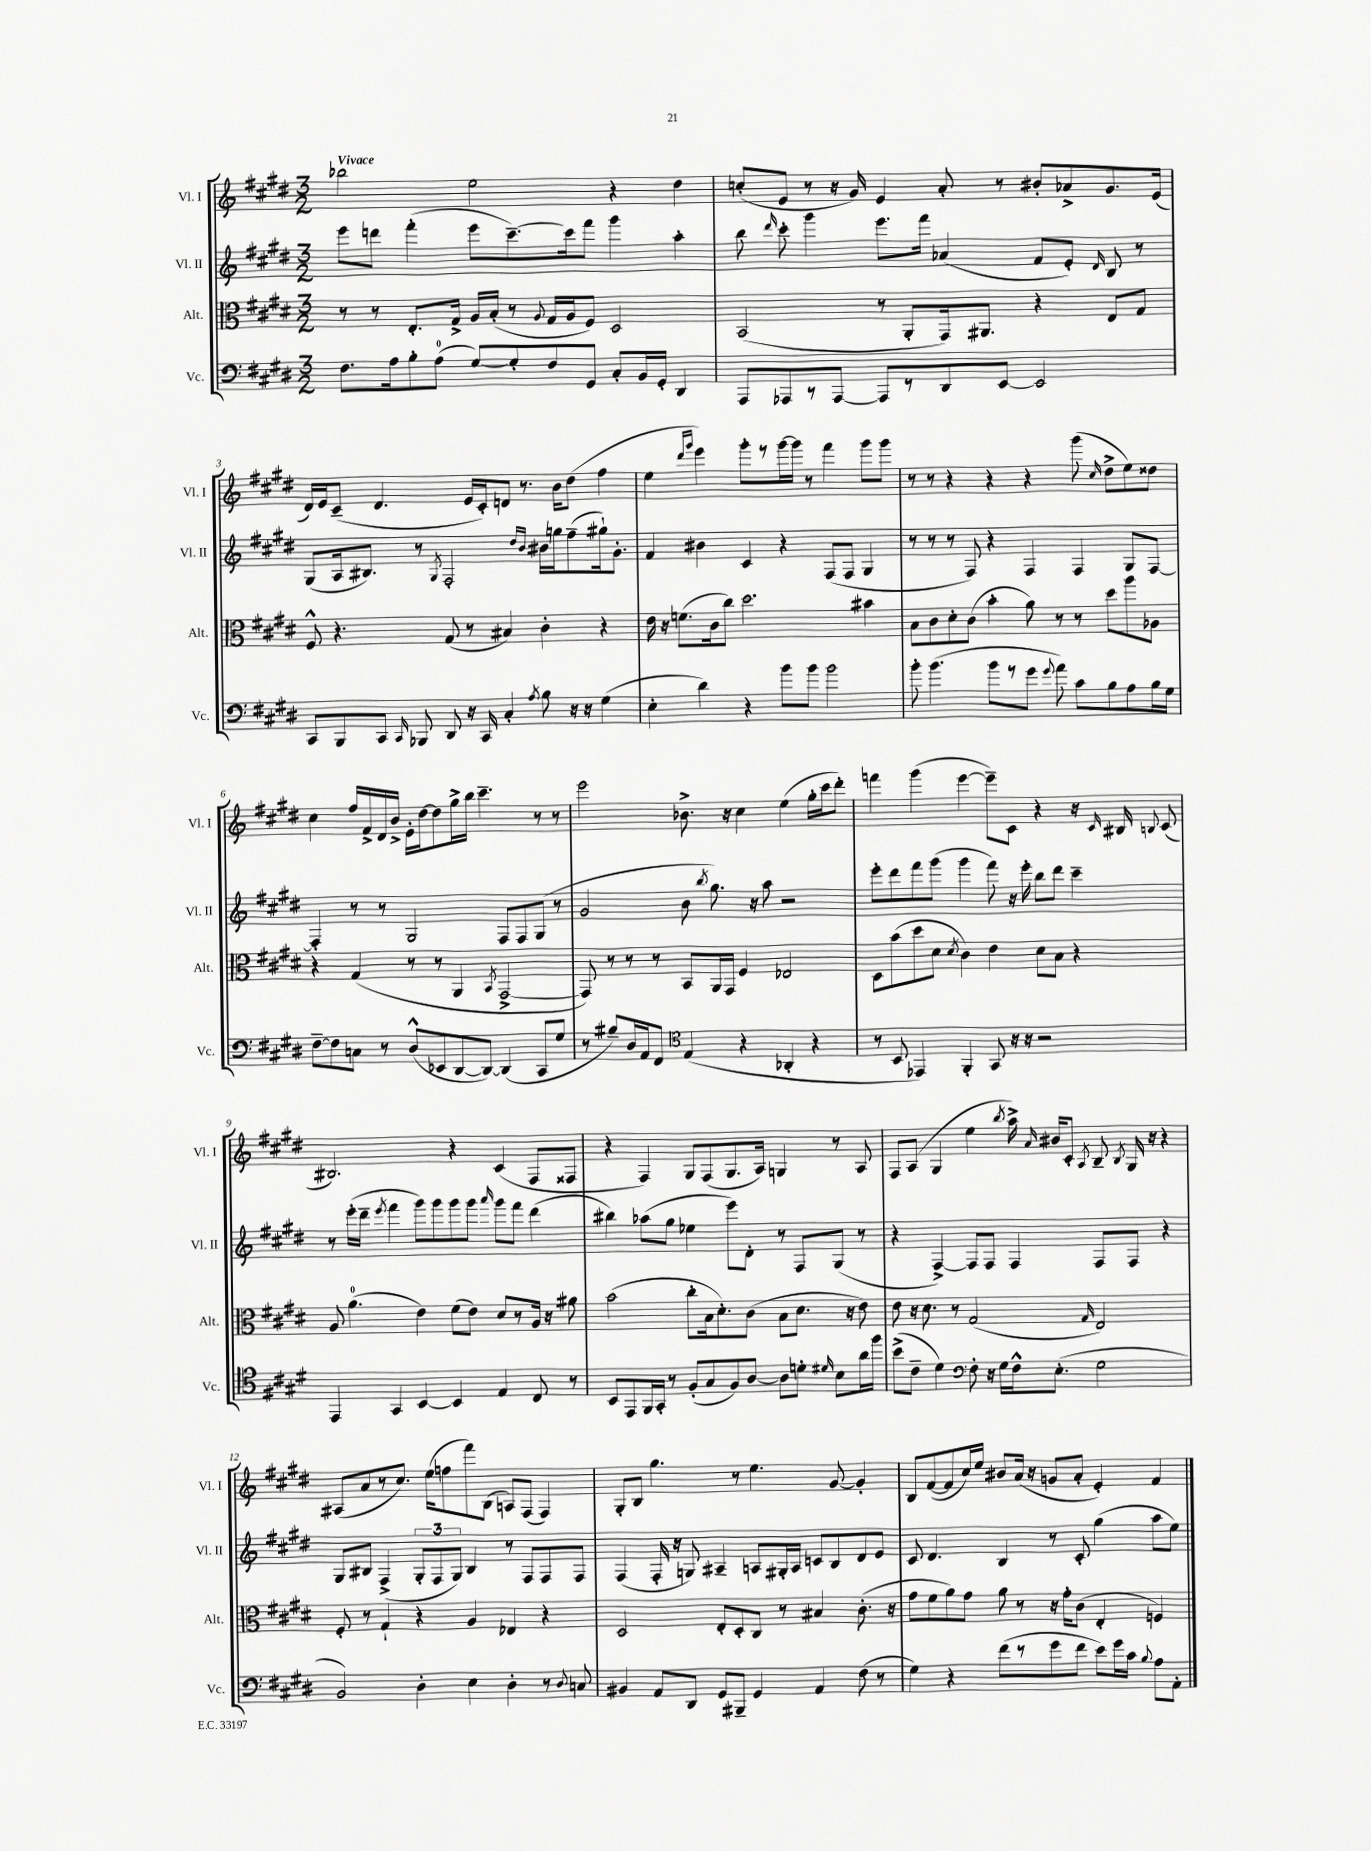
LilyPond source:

<<
\new StaffGroup <<
\new Staff = "s0" \with { instrumentName = "Vl. I" shortInstrumentName = "Vl. I" } {
    \clef treble \key e \major \numericTimeSignature \time 3/2 \tempo "Vivace"
    \autoBeamOff bes''2 e''2 r4 dis''4 |
    c''8[-.( e'8] r8 r16 gis'16) e'4 a'8-. r8 bis'8[-. aes'8-> gis'8. e'16]( |
    dis'16[) e'16 cis'8]--( dis'4. e'16[ cis'16-.) d'8] r8. b'16[ dis''8]( fis''4 |
    e''4 \grace { dis'''16[ gis'''16] } e'''4) gis'''8[-. r8 gis'''16~ gis'''16] r8 fis'''4 gis'''8[ gis'''8] |
    r8 r8 r4 r4 r4 gis'''8( \grace { cis''16 } dis''8[-> e''8) disis''8] |
    cis''4 fis''16[ fis'16-> dis'16 b'16]-> e'16[-. dis''16~ dis''8 gis''16-> b''16] cis'''4.-- r8 r8 |
    e'''2 bes'8.-> r16 cis''4 e''4( gis''16[-. cis'''16 dis'''8]-.) |
    f'''4 gis'''4( e'''4~ e'''8[--) cis'8] r4 r16 \grace { cis'16 } bis16 \appoggiatura { b8 } cis'8( |
    bis2.) r4 cis'4( fis8[ fisis8] |
    r4 fis4) gis8[ fis8( gis8. a16]) g4 r8 a8 |
    fis8[ a8]( gis4 e''4 \acciaccatura { b''8 } a''16->) \grace { a'16 } bis'16[ cis'8]-. \acciaccatura { a8 } b8-- \acciaccatura { b8 } gis16 r16 r4 |
    ais8[( a'8 r8 cis''8.]) e''16[( f''8 fis'''8) b8]( a8[) fis8]( fis4) |
    gis8[-. b8] gis''4. r8 e''4. gis'8~ gis'4-. |
    b8[ fis'8~( fis'8 cis''16) e''16] bis'8[ a'16]( r16 g'8[ a'8]-. e'4-.) fis'4 \bar "|." |
}
\new Staff = "s1" \with { instrumentName = "Vl. II" shortInstrumentName = "Vl. II" } {
    \clef treble \key e \major \numericTimeSignature \time 3/2
    \autoBeamOff e'''8[ d'''8] fis'''4-.( e'''8[ cis'''8.~--) cis'''16 fis'''8] gis'''4 a''4-. |
    b''8 \grace { dis'''16 } cis'''8-. gis'''4 e'''8.[ fis'''16] aes'4( fis'8[ e'8]-.) \grace { dis'16 } b8 r8 |
    gis8[( a16 bis8.]) r8 \acciaccatura { gis8 } fis2-. \grace { dis''16[ b'16] } bis'16[ g''16 fis''8--( gis''16-!) gis'8.]-. |
    fis'4 bis'4 cis'4 r4 fis8[( fis8] gis4 |
    r8 r8 r8 fis8) r4 fis4 fis4 gis8[ fis8]~ |
    fis4-. r8 r8 gis2 fis8[ fis8 gis8]( r8 |
    gis'2 b'8 \acciaccatura { b''8 } gis''8.) r16 a''8 r2 |
    e'''8[-. dis'''8 fis'''8 gis'''8]( gis'''4 fis'''8) r16 e'''16-. b''8[ dis'''8] cis'''4-- |
    r8 e'''16[-.( dis'''16]-- \acciaccatura { e'''8 } fis'''4 gis'''8[) gis'''8 gis'''8 gis'''8] \grace { a'''16 } gis'''8[ fis'''8] dis'''4( |
    bis''4) aes''8[( gis''8] ees''4 e'''8[) dis'8]-. r8 fis8[ gis8]( r8 |
    r4 fis4~->) fis8[ fis8] fis4 fis8[ fis8] r4 |
    gis8[ bis8] fis4->( \tuplet 3/2 { gis8[-. fis8 gis8]) } bis4 r8 fis8[ fis8 fis8] |
    fis4( fis16-. r16 g8) ais4-- a8[ gis16-. a16] c'8[ b8 dis'8 e'8] |
    cis'8 dis'4. b4 r8 cis'8-. gis''4( a''8[ e''8]) \bar "|." |
}
\new Staff = "s2" \with { instrumentName = "Alt." shortInstrumentName = "Alt." } {
    \clef alto \key e \major \numericTimeSignature \time 3/2
    \autoBeamOff r8 r8 e8.[-. gis16]-> a16[ b16]-.( r8 \appoggiatura { a8 } gis16[ a16 fis8]) dis2 |
    b,2( r8 a,8[-. gis,16) ais,8.] r4 e8[ gis8] |
    fis8-^ r4. gis8( r8 bis4) cis'4-. r4 |
    e'16 r16 f'8.[( cis'16 cis''8]) dis''2. bis'4 |
    b8[ cis'8 dis'8-. cis'8]( b'4-. a'8) r8 r8 dis''8[ a''8 aes8] |
    r4 gis4( r8 r8 a,4 \acciaccatura { b,8 } gis,2~-> |
    gis,8) r8 r8 r8 b,8[ a,16 gis,16] fis4 ees2 |
    dis8[ b'8( dis''8 dis'8] \acciaccatura { dis'8 } cis'4) e'4 dis'8[ b8] r4 |
    a8 a'4.-0( e'4) fis'8[( e'8]) dis'8[ r8 a16] r16 ais'8 |
    b'2( cis''8[-. b16 dis'8.-.) cis'8]( b8[ dis'8.] r16 e'8) |
    e'8 r16 dis'8. r8 gis2( \grace { gis16 } e2) |
    fis8-. r8 gis4-! r4 a4 ees4 r4 |
    dis2 e8[-. dis8-. cis8] r8 bis4 cis'8.-.( r16 |
    gis'8[ fis'8 a'8) gis'8] a'8 r8 r16 gis'16[-. cis'8]( e4-. f4) \bar "|." |
}
\new Staff = "s3" \with { instrumentName = "Vc." shortInstrumentName = "Vc." } {
    \clef bass \key e \major \numericTimeSignature \time 3/2
    \autoBeamOff fis8.[ a16 b8-. a8]-0( gis8[~) gis8-. fis8 gis,8] cis8[-. b,16 gis,16]-. dis,4 |
    a,,8[ aes,,8 r8 aes,,8]~ aes,,8[ r8 dis,8 e,8]~ e,2 |
    cis,8[ b,,8 cis,8] \grace { cis,16 } bes,,8 dis,8 r16 cis,16 cis4-. \acciaccatura { a8 } b8 r16 r16 gis4( |
    e4-. dis'4) r4 b'8[ b'8] b'2 |
    b'8-. b'4.( b'8[ r8 gis'8] \appoggiatura { gis'8 } a'8) cis'8[ b8 a8 b16 gis16] |
    fis8[~-- fis8 c8] r8 dis8[-^( ees,8 dis,8~ dis,8]~) dis,4( cis,8[ gis8] |
    r8 bis8[--) dis16 a,16 fis,8] \clef tenor e4( r4 aes,4-. r4 |
    r8 b,8 ees,4) fis,4-. gis,8 r16 r16 r2 |
    e,4 gis,4 b,4~ b,4 e4 cis8 r8 |
    b,8[ e,8 fis,16 gis,16]-. r8 fis8[-.( gis8 fis8) a8]~ a8[ d'8]-. \grace { dis'16 } b8[ a'16 fis''16] |
    b'8[->( cis'8]-- dis'4) \clef bass fis8-. r16 gis16[ fis16-^ e8.]-.( gis2 |
    b,2) dis4-. e4 dis4-. r8 \appoggiatura { dis8 } c8 |
    bis,4 a,8[ dis,8] gis,8[ bis,,8]-- gis,4 a,4 fis8( r8 |
    gis4) r4 fis'8[( r8 gis'8 fis'8] e'8[) gis'16 cis'16] \appoggiatura { b8 } a8[ a,8]-. \bar "|." |
}
>>
>>
